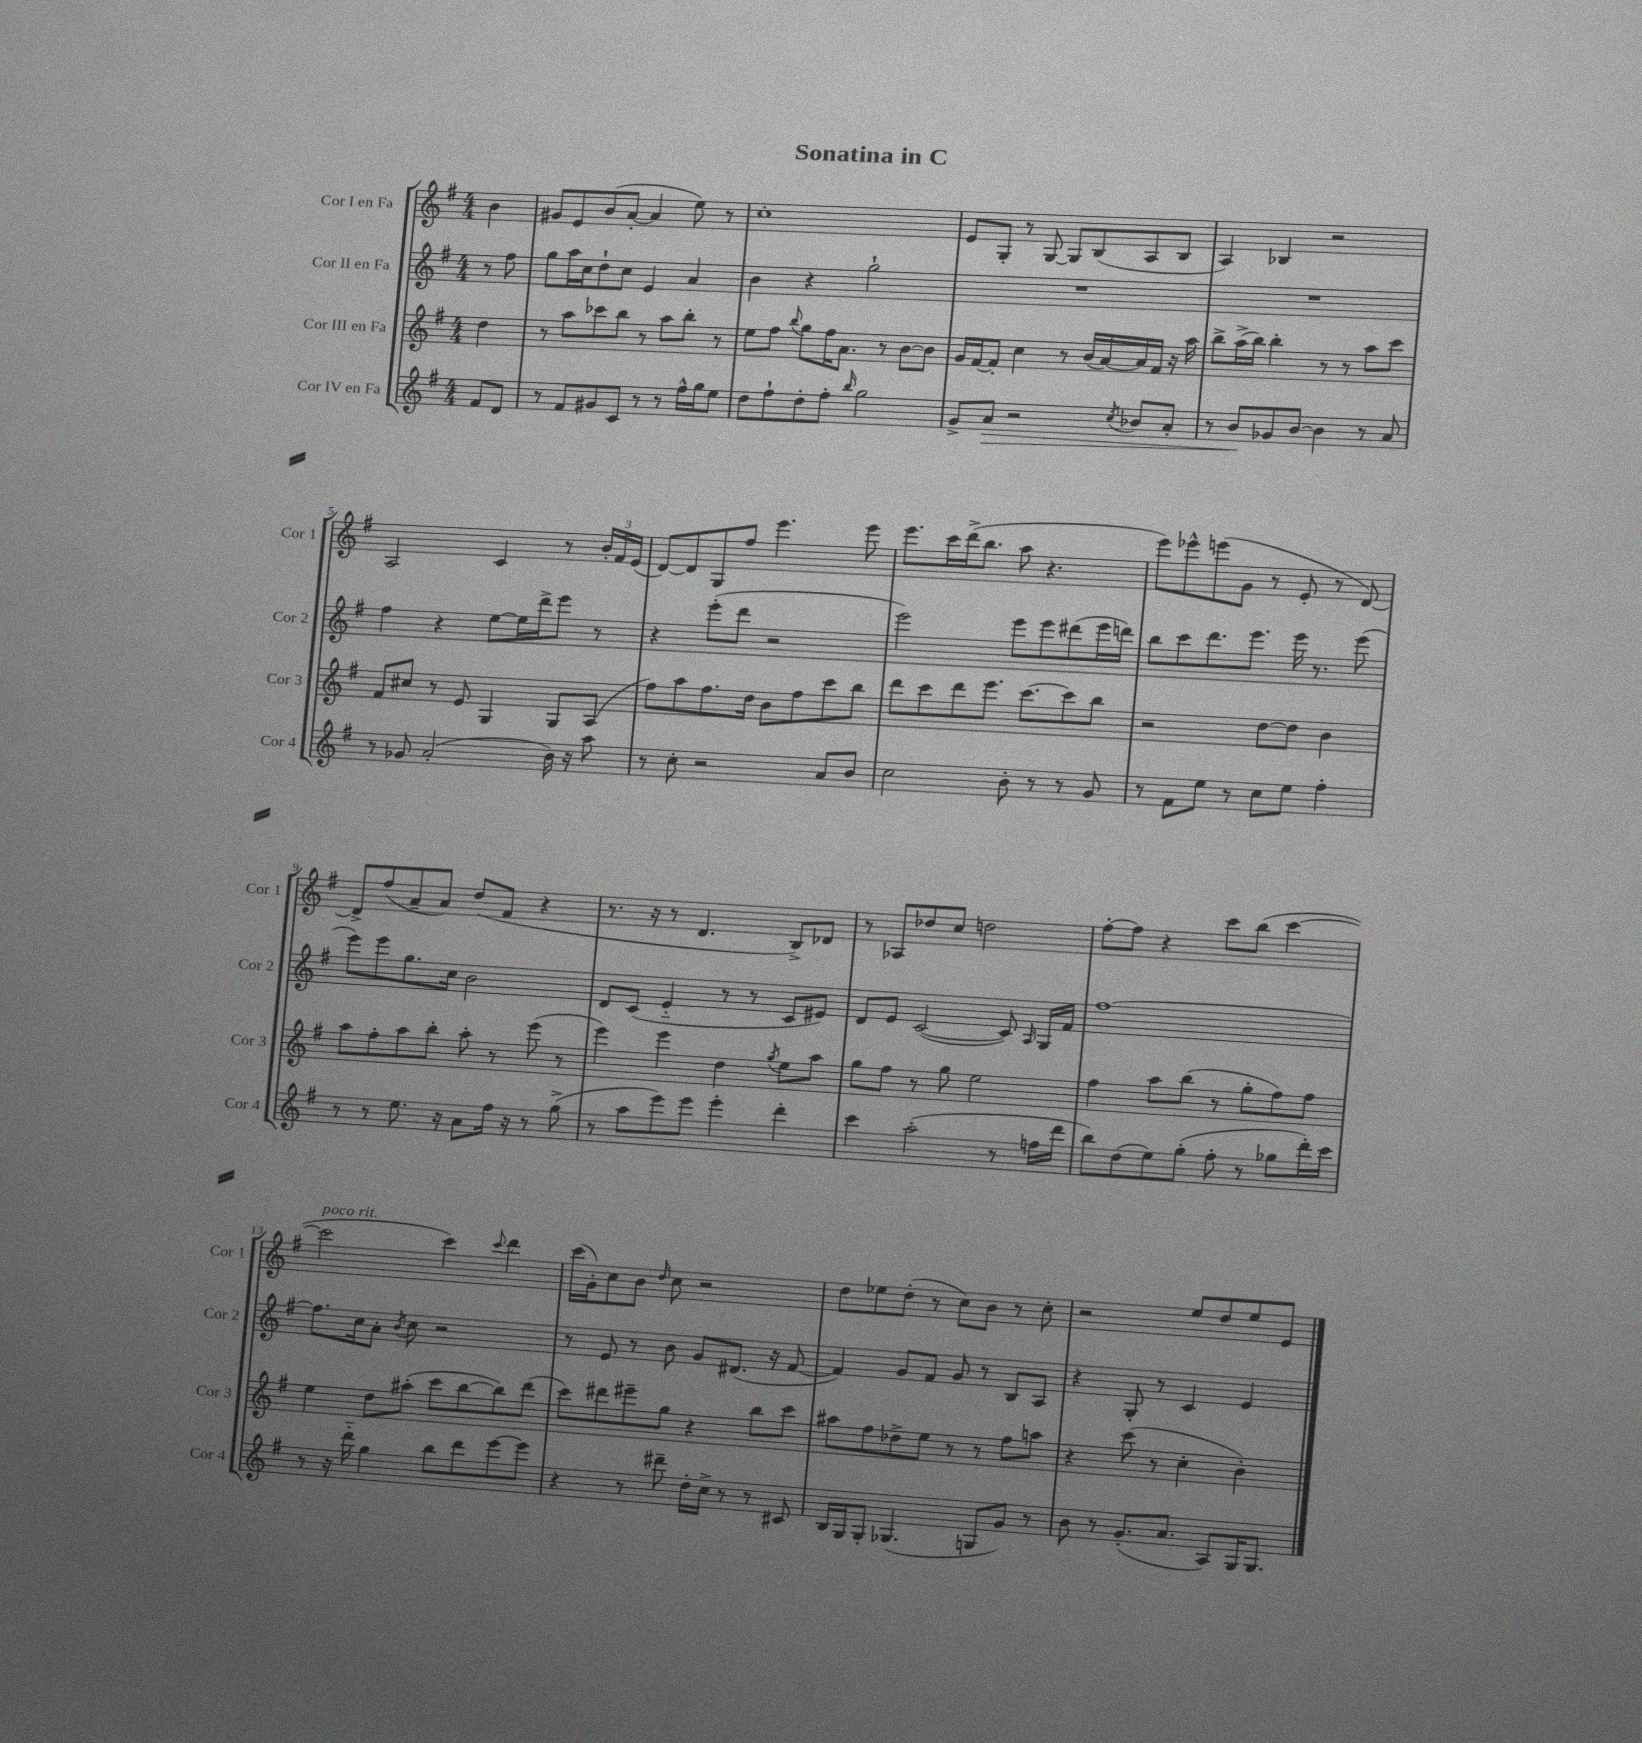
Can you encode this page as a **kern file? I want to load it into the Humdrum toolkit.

**kern	**dynam	**kern	**kern	**kern
*part4	*part4	*part3	*part2	*part1
*staff4	*staff4	*staff3	*staff2	*staff1
*I"Cor IV en Fa	*	*I"Cor III en Fa	*I"Cor II en Fa	*I"Cor I en Fa
*I'Cor 4	*	*I'Cor 3	*I'Cor 2	*I'Cor 1
*clefG2	*	*clefG2	*clefG2	*clefG2
*k[f#]	*	*k[f#]	*k[f#]	*k[f#]
*M4/4	*	*M4/4	*M4/4	*M4/4
=	=	=	=	=
8f#/L	.	4dd\	8r	4b\
8d/J	.	.	8ff#\	.
=1	=1	=1	=1	=1
8r	.	8r	8gg\L	8g#X/L
8f#/L	.	8aa\L	16aa\L	8e/
.	.	.	16cc\J	.
8g#X/	.	8ccc-X\	8dd`\	(8b/
8c/J	.	8bb\J	8cc\J	[8a'/J
8r	.	8r	4e/	4a/]
8r	.	8aa\L	.	.
16ff#^^\LL	.	8bb'\J	4a/	8ee\)
16gg\J	.	.	.	.
8ee\J	.	8r	.	8r
=2	=2	=2	=2	=2
8dd\L	.	8ee\L	4b\	1cc'
8ff#`\	.	8ff#\J	.	.
.	.	8qqbb/	.	.
8dd'\	.	8gg\L	4r	.
8ff#'\J	.	16ff#\K	.	.
.	.	8.a\J	.	.
16qqbb/	.	.	.	.
2gg\	.	.	2gg`\	.
.	.	8r	.	.
.	.	[8b\L	.	.
.	.	8b\J]	.	.
=3	=3	=3	=3	=3
8g^/L	.	16g/LL	1r	8e/L
.	.	[16f#/J	.	.
!	!LO:HP:b	!	!	!
8a/J	>	8f#'/J]	.	8G'/J
2r	.	4cc\	.	8r
.	.	.	.	[8G/
.	.	8r	.	8G/L]
.	.	(16b/LL	.	(8B/
.	.	[16a/)	.	.
8qcc/	.	.	.	.
8b-X/L	.	16a/]	.	8A/
.	.	16f#/JJ	.	.
8a'/J	.	16r	.	8B/J
.	.	16aa\	.	.
=4	=4	=4	=4	=4
8r	.	8bb^\L	1r	4A/)
8b/L	.	(16aa^\L	.	.
.	.	16bb\JJ)	.	.
8g-X/	]	4bb'\	.	4B-X/
[8b/J	.	.	.	.
4b\]	.	8r	.	2r
.	.	8r	.	.
8r	.	8aa\L	.	.
8a/	.	8ccc\J	.	.
!!LO:LB:g=z
=5	=5	=5	=5	=5
8r	.	8f#/L	4ff#\	2A/
8g-X/	.	8cc#X/J	.	.
(2a'/	.	8r	4r	.
.	.	8e/	.	.
.	.	4G/	[8ee\L	4c/
.	.	.	16ee\L]	.
.	.	.	16ddd^\J	.
16b\)	.	8G/L	8eee\J	8r
16r	.	.	.	.
8aa\	.	(8A/J	8r	24b'/LL
.	.	.	.	24f#/
.	.	.	.	(24e/JJ
=6	=6	=6	=6	=6
8r	.	8ff#\L)	4r	[8d/L)
8cc'\	.	8aa\	.	8d/]
2r	.	8.ff#\	(8eee'\L	8G/
.	.	.	8ddd\J	8ff#/J
.	.	16dd\Jk	.	.
.	.	8b\L	2r	4.eee\
.	.	8ff#\	.	.
8a/L	.	8ccc\	.	.
8b/J	.	8bb\J	.	8eee\
=7	=7	=7	=7	=7
2cc\	.	8ddd\L	2eee\)	8.eee\L
.	.	8ccc\	.	.
.	.	.	.	16ccc\L
.	.	8ddd\	.	(16ddd^\J
.	.	.	.	8.bb\J
.	.	8.eee\J	.	.
8b'\	.	.	8eee\L	8aa\
.	.	[8.ccc\L	.	.
8r	.	.	8eee\	4.r
8r	.	8ccc\]	(8ddd#X\	.
8g/	.	8bb\J	16eee\L	.
.	.	.	16dddn\JJ)	.
=8	=8	=8	=8	=8
8r	.	2r	8bb\L	8eee\L)
8f#\L	.	.	8ccc\	8eee-X^^\
8ee\J	.	.	8.ddd\	(8eeen\
8r	.	.	.	8g\J
.	.	.	8.eee\J	.
8cc\L	.	[8dd\L	.	8r
8ee\J	.	8dd\J]	16eee\	8e'/
.	.	.	8.r	.
4ff#'\	.	4b\	.	8r
.	.	.	(8eee\	[8d/)
!!LO:LB:g=z
=9	=9	=9	=9	=9
8r	.	8aa\L	8eee\L)	8d^/L]
8r	.	8ff#'\	8eee\	(8ff#/
8.ee\	.	8aa\	8.gg\	8a~/
.	.	8bb'\J	.	8a/J)
16r	.	.	16cc\Jk	.
8a\L	.	8aa'\	2b\	(8dd/L
16ff#\Jk	.	8r	.	8f#/J
16r	.	.	.	.
8r	.	(8eee\	.	4r
(8gg^\	.	8r	.	.
=10	=10	=10	=10	=10
8r	.	4eee\)	8d/L	8.r
8aa\L	.	.	(8c/J	.
.	.	.	.	16r
8eee\)	.	4eee\	4e/	8r
8eee\J	.	.	.	4.d/
4eee'\	.	4dd\	8r	.
.	.	.	8r	.
.	.	8qgg/	.	.
4ddd'\	.	8ee\L	8c/L	8B^/L)
.	.	8aa\J	8e#X/J)	8d-X/J
=11	=11	=11	=11	=11
4ccc\	.	8gg\L	8d/L	8r
.	.	8ff#\J	8e/J	8A-X/L
(2aa'\	.	8r	([2c/	8dd-X/
.	.	8gg\	.	8cc/J
.	.	2ee\	.	2ddn\
8r	.	.	8c/])	.
.	.	.	16qqA/	.
16ffn\LL	.	.	16G/LL	.
16ddd\JJ	.	.	16f#/JJ	.
=12	=12	=12	=12	=12
8bb\L)	.	4ff#\	[1ff#	[8ff#'\L
(8dd\	.	.	.	8ff#\J]
8ee\)	.	8aa\L	.	4r
(8gg'\J	.	(8bb\J	.	.
8ff#'\	.	8r	.	8ccc\L
8r	.	8gg'\L	.	(8bb\J
8gg-X\L	.	8ff#\)	.	[4ccc\
16ddd'\L)	.	8ff#\J	.	.
16ccc\JJ	.	.	.	.
!!LO:LB:g=z
=13	=13	=13	=13	=13
!	!	!	!	!LO:TX:a:i:t=poco rit.
8r	.	4ee\	8.ff#\L]	2ccc\]
16r	.	.	.	.
16ddd\	.	.	16cc\k	.
4gg\	.	8dd\L	8a'\J	.
.	.	.	8qb/	.
.	.	(8aa#X'\J	8cc\	.
8bb\L	.	8ccc\L	2r	4ccc\)
8ddd\	.	[8bb\	.	.
.	.	.	.	8qqccc/
[8eee\	.	8bb\])	.	4ddd\
8eee\J]	.	(8ddd\J	.	.
=14	=14	=14	=14	=14
4r	.	8ccc\L)	8r	(16ccc\LL
.	.	.	.	16g'\J)
.	.	8ddd#X\	8e/	8cc\
8r	.	8eee#X~\	8r	8b\J
.	.	.	.	16qqdd/
8ddd#X~\	.	8gg\J	8b\	8cc\
16dd'\LL	.	4r	8g/L	2r
16cc^\JJ	.	.	.	.
8r	.	.	(8.d#X/J	.
8r	.	8bb\L	.	.
.	.	.	16r	.
8c#X/	.	8ccc\J	[8f#/	.
=15	=15	=15	=15	=15
16B/LL	.	8aa#X\L	4f#/])	8dd\L
16G/J	.	.	.	.
8G'/J	.	8ff#\	.	8ee-X\
(4.G-X/	.	8dd-X^\	8g/L	(8dd'\J
.	.	8ee\J	8f#/J	8r
.	.	8r	8g/	8cc\L)
8Gn/L	.	8r	8r	8b\J
8g/J)	.	8ff#\L	8B/L	8r
8r	.	8aan\J	8A/J	8cc'\
=16	=16	=16	=16	=16
8b\	.	4r	4r	2r
8r	.	.	.	.
(8.g'/L	.	(8ccc\	8G'/	.
.	.	8r	8r	.
8.a/J	.	.	.	.
.	.	4cc'\	4c/	8ee/L
8A/L)	.	.	.	8dd/
16G/K	.	4b'\)	4e/	8ee/
8.G/J	.	.	.	.
.	.	.	.	8e/J
==	==	==	==	==
*-	*-	*-	*-	*-
